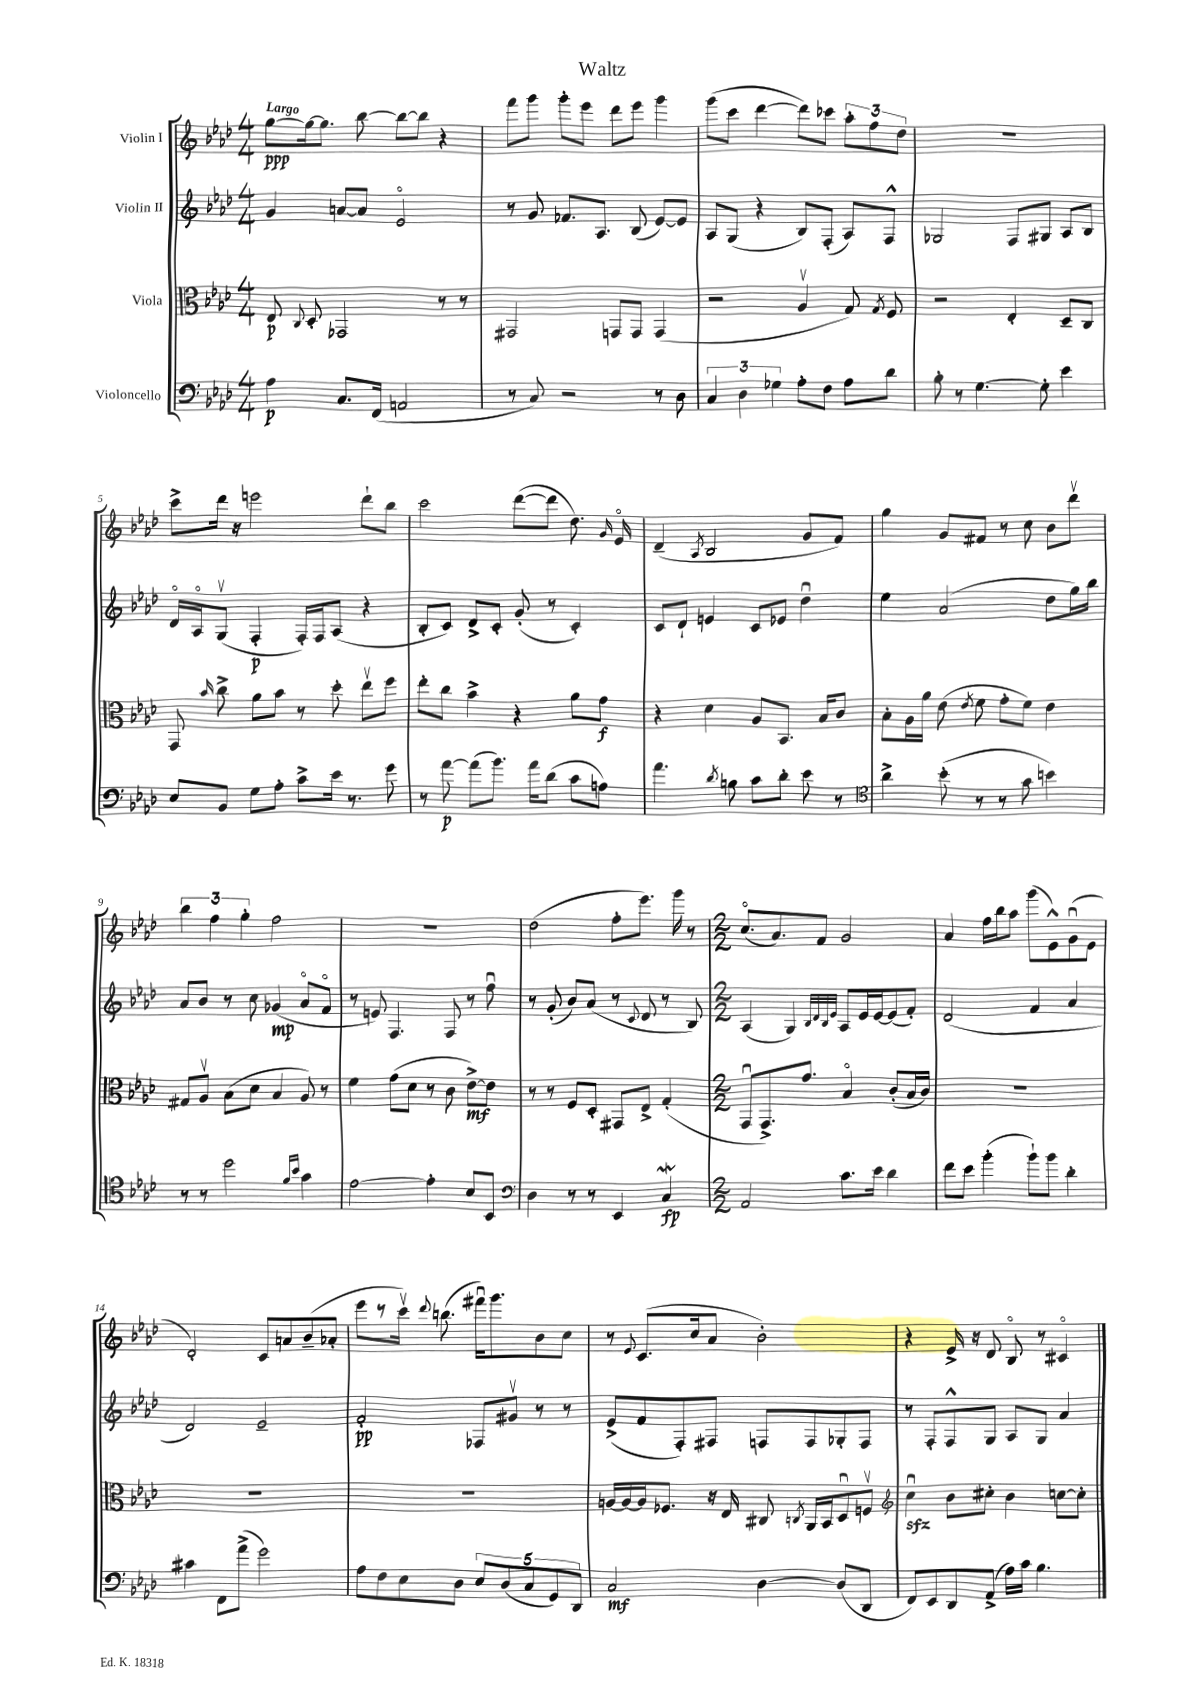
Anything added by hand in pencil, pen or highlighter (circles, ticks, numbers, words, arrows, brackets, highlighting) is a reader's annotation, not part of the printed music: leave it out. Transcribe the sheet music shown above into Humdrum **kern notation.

**kern	**kern	**kern	**kern
*staff4	*staff3	*staff2	*staff1
*clefF4	*clefC3	*clefG2	*clefG2
*k[b-e-a-d-]	*k[b-e-a-d-]	*k[b-e-a-d-]	*k[b-e-a-d-]
*M4/4	*M4/4	*M4/4	*M4/4
4A-	8E-	4g	[8gg
.	8qqC	.	.
.	8D-'	.	16gg_
.	.	.	8.gg]
8.C	2GG-	[8a	.
.	.	8a]	[8bb-
(16FF	.	.	.
2AA	.	2e-o	8bb-_
.	.	.	8bb-]
.	8r	.	4r
.	8r	.	.
=	=	=	=
8r	2GG#	8r	8fff
8C)	.	8g	8ggg
2r	.	8.f-	8ggg'
.	.	.	8eee-
.	.	8.A-	.
.	8GG	.	8ddd-
.	8GG	(8B-	8eee-
8r	(4GG	[8e-)	4ggg
8D-	.	8e-]	.
=	=	=	=
6C	2r	8A-	(8ggg
.	.	(8G	8ccc
6D-	.	.	.
.	.	4r	[4ddd-
6G-	.	.	.
8A-'	4A-v	8B-)	8ddd-])
8F	.	(8F'	8ccc-
8A-	8G)	8A-)	12aa-'
.	.	.	12ff
.	8qG	.	.
8d-	8F	8F^^	.
.	.	.	12dd-
=	=	=	=
8B-'	2r	2G-	1r
8r	.	.	.
[4.G	.	.	.
.	4E-'	8F	.
8G']	.	8G#	.
4e-	8D-~	8A-	.
.	8C	8B-	.
=	=	=	=
8E-	8GG	16d-o	8ccc^
.	.	16A-o	.
.	16qqb-	.	.
8BB-	8cc^	(8Gv	16ddd-
.	.	.	16r
8G	8a-	4F'	2eee
8A-'	8b-	.	.
8c^	8r	16F')	.
.	.	16F	.
16e-	8dd-'	(8A-	.
8.r	.	.	.
.	8ee-v	4r	8ddd-`
8g	8ff	.	8bb-
=	=	=	=
8r	8ee-'	8B-'	2ccc
[8a-	8cc	8c)	.
(8a-]	4b-^	8d-^	.
8.b-)	.	8c'	.
.	4r	(8g'	([8ddd-
16a-	.	.	.
(8d-	.	8r	8ddd-]
8c	8a-	4c')	8.dd-)
8A)	8g	.	.
.	.	.	16qqg
.	.	.	16e-o
=	=	=	=
4.a-	4r	8c	(4d-~
.	.	8d-`	.
.	.	.	8qA-
.	4d-	4e	2B-
8qd-	.	.	.
8B	.	.	.
8c	8A-	8c	.
8d-'	8.BB-	8e-	.
8e-	.	4dd-u	8g
.	16B-	.	.
8r	8c	.	8f)
=	=	=	=
*clefC4	*	*	*
4a-^	8B-'	4ee-	4gg
.	16A-	.	.
.	16a-	.	.
(8b-'	(8e-	(2a-	8g
.	8qe-	.	.
8r	8f	.	8f#
8r	8g'	.	8r
8g	8f)	.	8cc
4b)	4e-	8dd-	8b-
.	.	16gg)	8ddd-v
.	.	16bb-	.
=	=	=	=
8r	8G#	8a-	6bb-
8r	8A-v	8b-	.
.	.	.	6ff
2dd-	(8B-	8r	.
.	.	.	6gg'
.	8d-	8cc	.
.	4B-	(4g-	2ff
16qqf	.	.	.
16qqb-	.	.	.
4g	8A-)	8a-o	.
.	8r	8fo	.
=	=	=	=
[2e-	4f	8r	1r
.	.	8e)	.
.	(8g	4.F	.
.	8d-	.	.
4e-']	8r	.	.
.	8c	8F	.
8B-	[8e-^)	8r	.
8BB-	8e-]	8ffu	.
=	=	=	=
*clefF4	*	*	*
4D-	8r	8r	(2dd-
.	8r	(8g'	.
8r	8F	8b-)	.
8r	8D-'	(8a-	.
4EE-	8GG#	8r	8ff'
.	.	8qqc	.
.	8E-^	8d-	8.eee-)
4C	(4G'	8r	.
.	.	.	16ggg
.	.	8B-)	8r
=	=	=	=
*M2/2	*M2/2	*M2/2	*M2/2
2AA-	8GGu	(4A-	(8.cco
.	8.GG^)	.	.
.	.	.	8.a-)
.	.	4G)	.
.	8.g	.	.
.	.	.	8f
.	.	32qqB-	.
.	.	32qqd-	.
.	.	32qqB-	.
.	.	32qqe-	.
8.c	4B-o	8A-	2g
.	.	16e-	.
16e-	.	[16e-	.
4d-	(8c'	(8e-]	.
.	16B-	8f')	.
.	16c)	.	.
=	=	=	=
8f	1r	(2d-	4a-
8e-	.	.	.
(4b-'	.	.	16ff
.	.	.	16bb-
.	.	.	8aa-
8b-`)	.	4f	(8ggg
8b-	.	.	8e-^^)
4d-'	.	4a-	(8gu
.	.	.	8e-
=	=	=	=
4c#	1r	2d-)	2d-')
8FF	.	.	.
(8a-^	.	.	.
2g)	.	2e-~	8c
.	.	.	8a
.	.	.	(8b-~
.	.	.	8a-'
=	=	=	=
8A-	1r	2f'	8eee-
8F	.	.	8r
8E-	.	.	16cccv)
.	.	.	8qqddd-
.	.	.	(8.bb
8D-	.	.	.
10E-	.	8F-	16fff#u)
.	.	.	8.ggg
(10D-	.	.	.
.	.	8g#v	.
10C	.	.	.
.	.	8r	8b-
10GG)	.	.	.
.	.	8r	8cc
10DD-	.	.	.
=	=	=	=
2C	[16A	(8e-^	8r
.	16A_	.	.
.	.	.	8qqe-
.	16A]	8f	(8.c
.	8.F-	.	.
.	.	8F')	.
.	.	.	16cc
.	16r	8F#	8a-
.	16E-	.	.
[4D-	8C#	8F	2b-')
.	8qC	.	.
.	16AA-	8F	.
.	16BB-	.	.
(8D-]	8D-u	8G-'	.
8DD-	8Fv	8F	.
=	=	=	=
*	*clefG2	*	*
8FF)	4ccu	8r	4r
8EE-	.	8F'	.
8DD-	8b-	8F^^	16e-^
.	.	.	16r
(8AA-^	8cc#'	8G	8d-
16A-)	4b-	8A-	8B-o
16c	.	.	.
4.B-	.	8G	8r
.	[8cc	4a-	4c#o
.	8cc']	.	.
==	==	==	==
*-	*-	*-	*-
